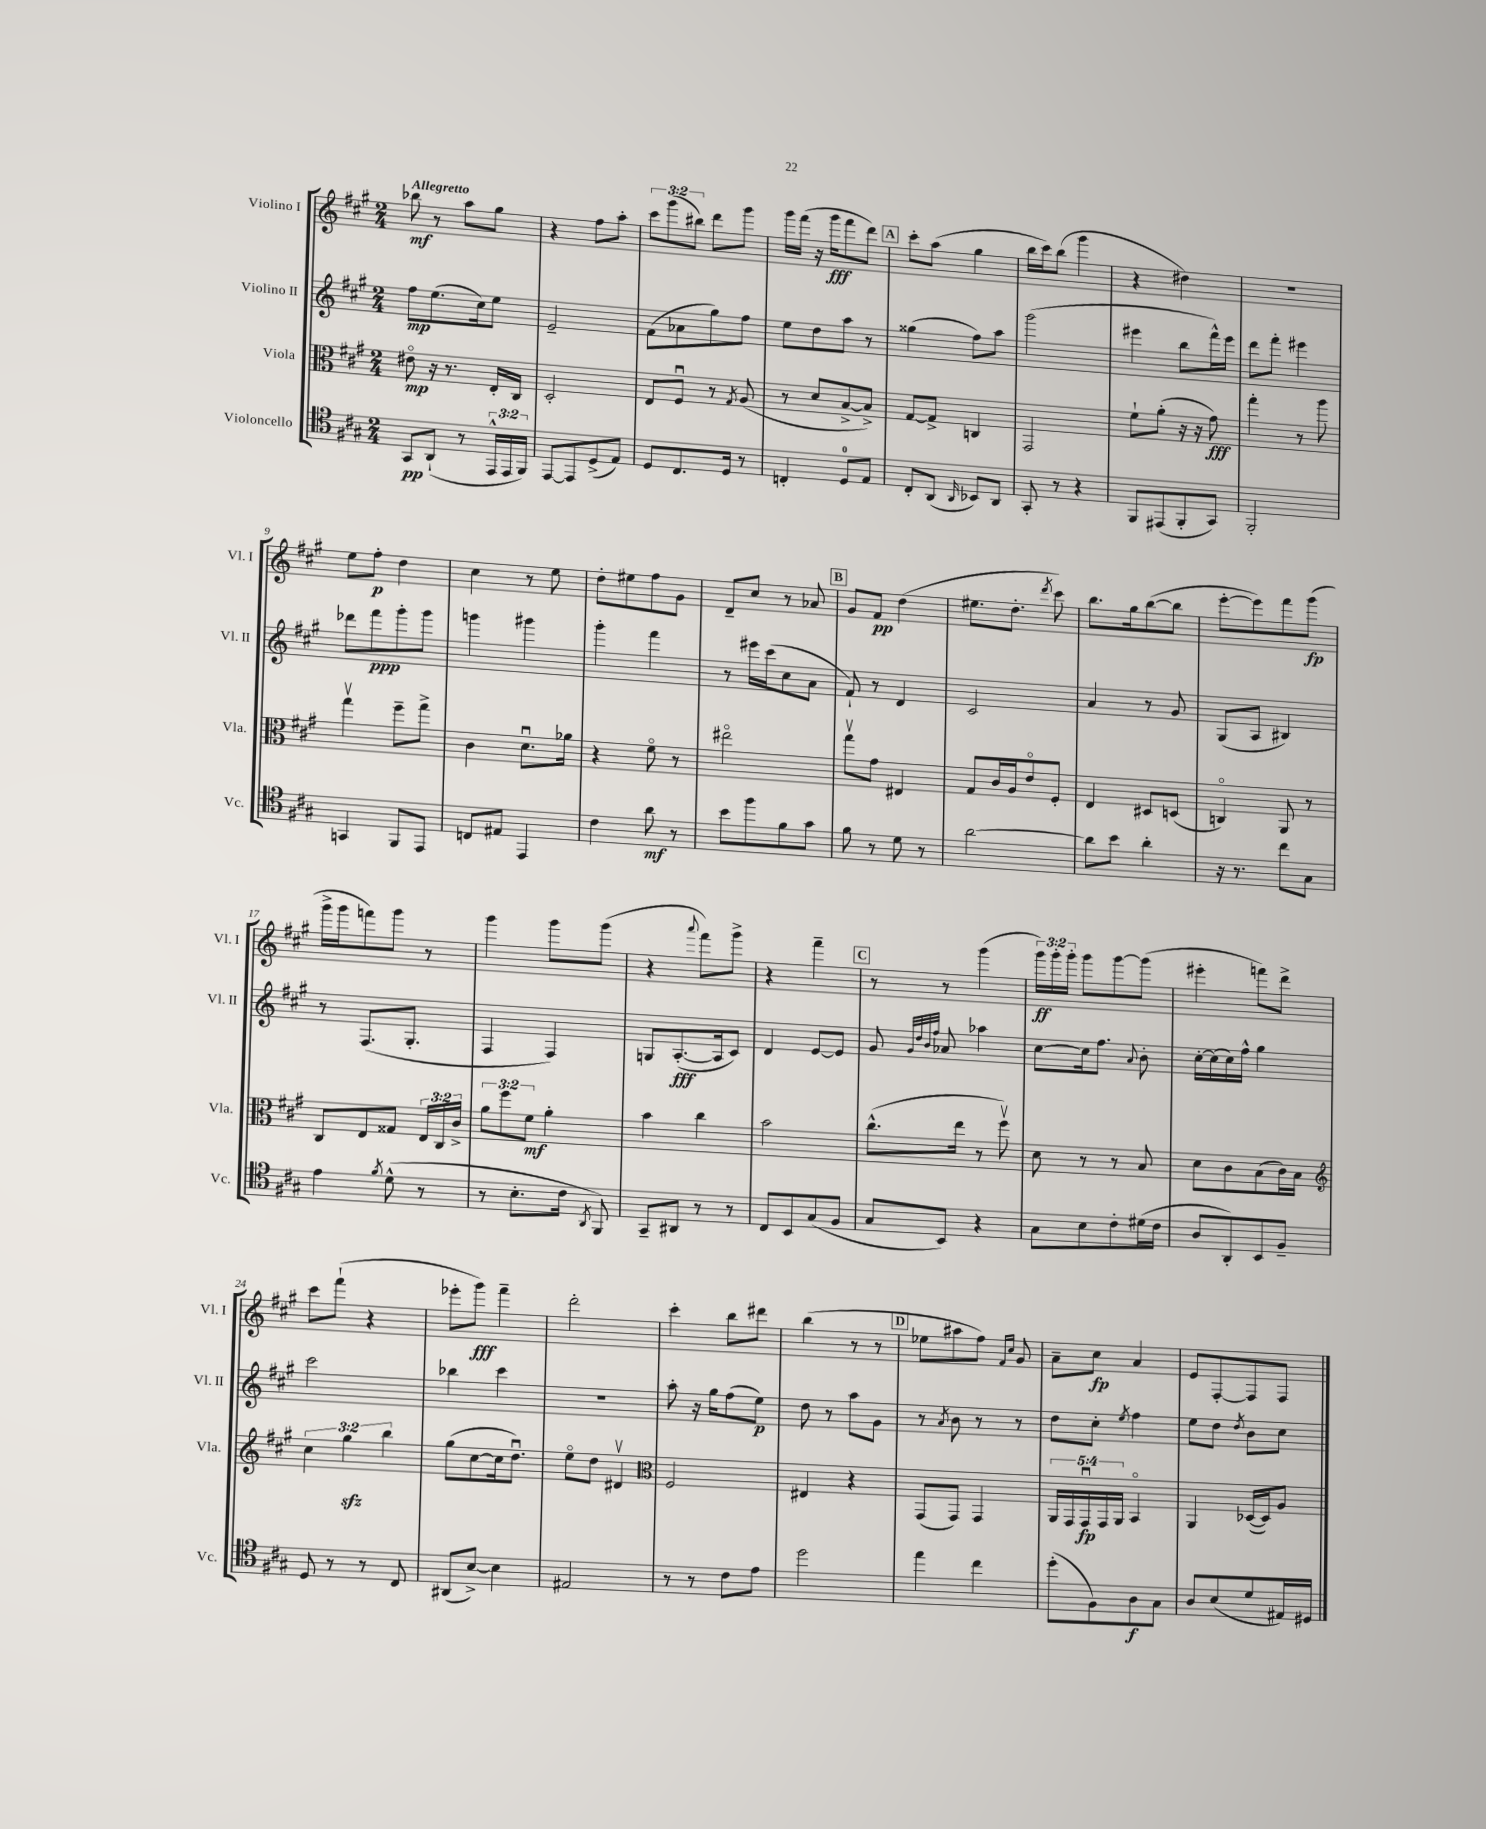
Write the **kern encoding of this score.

**kern	**dynam	**kern	**dynam	**kern	**dynam	**kern	**dynam
*part4	*part4	*part3	*part3	*part2	*part2	*part1	*part1
*staff4	*staff4	*staff3	*staff3	*staff2	*staff2	*staff1	*staff1
*I"Violoncello	*	*I"Viola	*	*I"Violino II	*	*I"Violino I	*
*I'Vc.	*	*I'Vla.	*	*I'Vl. II	*	*I'Vl. I	*
*clefC4	*	*clefC3	*	*clefG2	*	*clefG2	*
*k[f#c#g#]	*	*k[f#c#g#]	*	*k[f#c#g#]	*	*k[f#c#g#]	*
*M2/4	*	*M2/4	*	*M2/4	*	*M2/4	*
=1	=1	=1	=1	=1	=1	=1	=1
!	!	!	!	!	!	!LO:TX:a:B:t=Allegretto	!
8GG#/L	pp	8e#X\	mp	8ff#\L	mp	8bb-X\	mf
(8AA`/J	.	16r	.	(8.ee\	.	8r	.
.	.	8.r	.	.	.	.	.
8r	.	.	.	.	.	8aa\L	.
.	.	.	.	16cc#\k)	.	.	.
24EE^^/LL	.	16E'/LL	.	8ee\J	.	8gg#\J	.
24EE/	.	.	.	.	.	.	.
.	.	16C#/JJ	.	.	.	.	.
24FF#/JJ)	.	.	.	.	.	.	.
=2	=2	=2	=2	=2	=2	=2	=2
[8EE/L	.	2D'/	.	2e~/	.	4r	.
8EE/]	.	.	.	.	.	.	.
(8D^/	.	.	.	.	.	8ff#\L	.
8E/J)	.	.	.	.	.	8aa'\J	.
=3	=3	=3	=3	=3	=3	=3	=3
8D/L	.	8E/L	.	(8f#\L	.	12ccc#\L	.
.	.	.	.	.	.	(12ggg#\	.
8.C#/	.	8F#u/J	.	8a-X\	.	.	.
.	.	.	.	.	.	12bb#X\J)	.
.	.	8r	.	8gg#\)	.	8ddd\L	.
16D/Jk	.	.	.	.	.	.	.
.	.	8qG#/	.	.	.	.	.
8r	.	(8A/	.	8ff#\J	.	8ggg#\J	.
=4	=4	=4	=4	=4	=4	=4	=4
4Cn'/	.	8r	.	8ee\L	.	16ggg#\LL	.
.	.	.	.	.	.	(16fff#\JJ	.
.	.	8d/L	.	8dd\	.	16r	.
.	.	.	.	.	.	16ggg#\KL	fff
8D/L	.	[8B^/	.	8aa\J	.	8fff#\	.
8E/J	.	8B^/J])	.	8r	.	8ddd\J)	.
!!LO:REH:place=s1:t=A
=5	=5	=5	=5	=5	=5	=5	=5
8C#'/L	.	[8G#/L	.	(4gg##X\	.	8ccc#'\L	.
(8AA/J	.	8G#^/J]	.	.	.	(8aa\J	.
16qqAA/	.	.	.	.	.	.	.
8BB-X/L)	.	4Cn/	.	8ff#\L)	.	4gg#\	.
8AA/J	.	.	.	8aa\J	.	.	.
=6	=6	=6	=6	=6	=6	=6	=6
8GG#'/	.	2GG#/	.	(2ggg#\	.	16bb\LL	.
.	.	.	.	.	.	16ccc#\J)	.
8r	.	.	.	.	.	(8bb\J	.
4r	.	.	.	.	.	4ggg#\	.
=7	=7	=7	=7	=7	=7	=7	=7
8FF#/L	.	8f#`\L	.	4eee#X\	.	4r	.
(8EE#X/	.	(8a'\J	.	.	.	.	.
8FF#'/	.	16r	.	8bb\L	.	4dd#X\)	.
.	.	16r	.	.	.	.	.
8GG#/J)	.	8g#\)	fff	16fff#^^\L)	.	.	.
.	.	.	.	16eee#\JJ	.	.	.
=8	=8	=8	=8	=8	=8	=8	=8
2FF#'/	.	4gg#'\	.	8ddd\L	.	2r	.
.	.	.	.	8fff#'\J	.	.	.
.	.	8r	.	4eee#X\	.	.	.
.	.	8aa\	.	.	.	.	.
!!LO:LB:g=z
=9	=9	=9	=9	=9	=9	=9	=9
4GGn/	.	4gg#v\	.	8ddd-X\L	.	8ee\L	.
.	.	.	.	8fff#\	ppp	8ff#'\J	p
8FF#/L	.	8ff#~\L	.	8ggg#'\	.	4dd\	.
8EE/J	.	8gg#^\J	.	8ggg#\J	.	.	.
=10	=10	=10	=10	=10	=10	=10	=10
8Cn/L	.	4c#\	.	4gggn\	.	4cc#\	.
8E#X/J	.	.	.	.	.	.	.
4EE/	.	8.du\L	.	4ggg#X\	.	8r	.
.	.	.	.	.	.	8ee\	.
.	.	16a-X\Jk	.	.	.	.	.
=11	=11	=11	=11	=11	=11	=11	=11
4c#\	.	4r	.	4ggg#'\	.	8dd'\L	.
.	.	.	.	.	.	8ee#X\	.
8a\	mf	8f#\	.	4fff#\	.	8ff#\	.
8r	.	8r	.	.	.	8g#\J	.
=12	=12	=12	=12	=12	=12	=12	=12
8b\L	.	2ee#X\	.	8r	.	8d~/L	.
8ff#\	.	.	.	16eee#X\LL	.	8cc#/J	.
.	.	.	.	(16ccc#\J	.	.	.
8f#\	.	.	.	8cc#\	.	8r	.
8g#\J	.	.	.	8a\J	.	8a-X/	.
!!LO:REH:place=s1:t=B
=13	=13	=13	=13	=13	=13	=13	=13
8f#\	.	8gg#v\L	.	8f#`/)	.	8g#/L	.
8r	.	8g#\J	.	8r	.	8f#/J	pp
8d\	.	4E#X/	.	4d/	.	(4dd\	.
8r	.	.	.	.	.	.	.
=14	=14	=14	=14	=14	=14	=14	=14
[2a\	.	8G#/L	.	2c#/	.	8.ee#X\L	.
.	.	16c#/L	.	.	.	.	.
.	.	16A/J	.	.	.	8.dd'\J	.
.	.	8e/	.	.	.	.	.
.	.	.	.	.	.	8qddd/	.
.	.	8F#'/J	.	.	.	8ccc#\)	.
=15	=15	=15	=15	=15	=15	=15	=15
8a\L]	.	4E/	.	4a/	.	8.bb\L	.
8b\J	.	.	.	.	.	.	.
.	.	.	.	.	.	16gg#\k	.
4a'\	.	8D#X/L	.	8r	.	([8bb\	.
.	.	(8Dn/J	.	8g#/	.	8bb\J]	.
=16	=16	=16	=16	=16	=16	=16	=16
16r	.	4Cn/)	.	(8G#/L	.	[8eee'\L	.
8.r	.	.	.	.	.	.	.
.	.	.	.	8A/J	.	8eee\])	.
8cc#\L	.	8AA/	.	4B#X/)	.	8fff#\	.
8G#\J	.	8r	.	.	.	(8ggg#\J	fp
!!LO:LB:g=z
=17	=17	=17	=17	=17	=17	=17	=17
4e\	.	8C#/L	.	8r	.	16ggg#^\LL	.
.	.	.	.	.	.	16ggg#\J	.
.	.	8E/	.	(8.F#/L	.	8fffn\)	.
8qf#/	.	.	.	.	.	.	.
(8d^^\	.	8G##X/J	.	.	.	8ggg#\J	.
.	.	.	.	8.G#'/J	.	.	.
8r	.	24E/LL	.	.	.	8r	.
.	.	24C#/	.	.	.	.	.
.	.	24c#^/JJ	.	.	.	.	.
=18	=18	=18	=18	=18	=18	=18	=18
8r	.	12a\L	.	4F#/	.	4ggg#\	.
.	.	12ff#\	.	.	.	.	.
8.B'\L	.	.	.	.	.	.	.
.	.	12f#\J	mf	.	.	.	.
.	.	4a'\	.	4F#/)	.	8ggg#\L	.
16c#\Jk	.	.	.	.	.	.	.
8qAA/	.	.	.	.	.	.	.
8FF#/)	.	.	.	.	.	(8ggg#\J	.
=19	=19	=19	=19	=19	=19	=19	=19
8GG#~/L	.	4b\	.	8Gn/L	.	4r	.
8AA#X/J	.	.	.	([8.A'/	fff	.	.
.	.	.	.	.	.	8qqaaa/	.
8r	.	4cc#\	.	.	.	8fff#\L)	.
.	.	.	.	16A/k]	.	.	.
8r	.	.	.	8c#/J)	.	8ggg#^\J	.
=20	=20	=20	=20	=20	=20	=20	=20
8C#/L	.	2b\	.	4d/	.	4r	.
8BB/	.	.	.	.	.	.	.
(8G#/	.	.	.	[8e/L	.	4fff#~\	.
8F#/J	.	.	.	8e/J]	.	.	.
!!LO:REH:place=s1:t=C
=21	=21	=21	=21	=21	=21	=21	=21
8G#/L	.	(8.cc#^^\L	.	8g#/	.	8r	.
.	.	.	.	32qqg#/LLL	.	.	.
.	.	.	.	32qqdd/	.	.	.
.	.	.	.	32qqb/	.	.	.
.	.	.	.	32qqff#/JJJ	.	.	.
8BB/J)	.	.	.	8a-X/	.	8r	.
.	.	16ee\Jk	.	.	.	.	.
4r	.	8r	.	4aa-X\	.	(4ggg#\	.
.	.	8ff#v\)	.	.	.	.	.
=22	=22	=22	=22	=22	=22	=22	=22
8G#\L	.	8d\	.	[8cc#\L	.	24ggg#\LL)	ff
.	.	.	.	.	.	24ggg#'\	.
.	.	.	.	.	.	24ggg#'\JJ	.
8B\	.	8r	.	16cc#\k]	.	8ggg#\L	.
.	.	.	.	8.ff#\J	.	.	.
8c#'\	.	8r	.	.	.	[8ggg#\	.
.	.	.	.	8qqa/	.	.	.
(16d#X\L	.	8B/	.	8b'\	.	(8ggg#\J]	.
16c#\JJ	.	.	.	.	.	.	.
=23	=23	=23	=23	=23	=23	=23	=23
8A/L	.	8d\L	.	[16cc#'\LL	.	4eee#X'\	.
.	.	.	.	(16cc#\]	.	.	.
8AA'/)	.	8c#\	.	16cc#\)	.	.	.
.	.	.	.	16ff#^^\JJ	.	.	.
8BB/	.	(8B\	.	4gg#\	.	8fffn\L)	.
8F#~/J	.	16c#\L)	.	.	.	8ddd^\J	.
.	.	16B\JJ	.	.	.	.	.
!!LO:LB:g=z
=24	=24	=24	=24	=24	=24	=24	=24
*	*	*clefG2	*	*	*	*	*
8D/	.	6cc#\	.	2ccc#\	.	8ccc#\L	.
8r	.	.	.	.	.	(8fff#`\J	.
.	.	6gg#zz\	.	.	.	.	.
8r	.	.	.	.	.	4r	.
.	.	6bb\	.	.	.	.	.
8C#/	.	.	.	.	.	.	.
=25	=25	=25	=25	=25	=25	=25	=25
(8AA#X/L	.	(8gg#\L	.	4bb-X\	.	8eee-X'\L	.
[8B^/J)	.	[8cc#\	.	.	.	8ggg#\J)	fff
4B\]	.	16cc#\k]	.	4ccc#\	.	4fff#~\	.
.	.	8.ddu\J)	.	.	.	.	.
=26	=26	=26	=26	=26	=26	=26	=26
2E#X/	.	8ee\L	.	2r	.	2ddd'\	.
.	.	8dd\J	.	.	.	.	.
.	.	4d#Xv/	.	.	.	.	.
=27	=27	=27	=27	=27	=27	=27	=27
*	*	*clefC3	*	*	*	*	*
8r	.	2F#/	.	8aa'\	.	4ccc#'\	.
8r	.	.	.	16r	.	.	.
.	.	.	.	16gg#\KL	.	.	.
8c#\L	.	.	.	(8ff#\	.	8bb\L	.
8e\J	.	.	.	8ee\J)	p	8ddd#X\J	.
=28	=28	=28	=28	=28	=28	=28	=28
2dd\	.	4E#X/	.	8dd\	.	(4bb\	.
.	.	.	.	8r	.	.	.
.	.	4r	.	8aa\L	.	8r	.
.	.	.	.	8g#\J	.	8r	.
!!LO:REH:place=s1:t=D
=29	=29	=29	=29	=29	=29	=29	=29
4ee\	.	(8GG#/L	.	8r	.	8ee-X\L	.
.	.	.	.	8qa/	.	.	.
.	.	8GG#/J)	.	8b\	.	8aa#X\	.
4cc#\	.	4GG#/	.	8r	.	8ff#\J)	.
.	.	.	.	.	.	16qqf#/LL	.
.	.	.	.	.	.	16qqcc#/JJ	.
.	.	.	.	8r	.	8g#/	.
=30	=30	=30	=30	=30	=30	=30	=30
(8dd'\L	.	20AA/LL	.	8dd\L	.	8a~\L	.
.	.	20GG#/	.	.	.	.	.
.	.	20GG#u/	fp	.	.	.	.
8F#\)	.	.	.	8cc#'\J	.	8cc#\J	fp
.	.	20GG#/	.	.	.	.	.
.	.	20AA/JJ	.	.	.	.	.
.	.	.	.	8qee/	.	.	.
8A\	f	4BB/	.	4ff#\	.	4a/	.
8G#\J	.	.	.	.	.	.	.
=31	=31	=31	=31	=31	=31	=31	=31
8A/L	.	4AA/	.	8ee\L	.	8e/L	.
(8B/	.	.	.	8dd\J	.	[8F#'/	.
.	.	.	.	8qdd/	.	.	.
8d/	.	([16D-X/LL	.	8b\L	.	8F#/]	.
.	.	16D-/J])	.	.	.	.	.
16E#X/L)	.	8A/J	.	8cc#\J	.	8F#/J	.
16D#X/JJ	.	.	.	.	.	.	.
==	==	==	==	==	==	==	==
*-	*-	*-	*-	*-	*-	*-	*-
